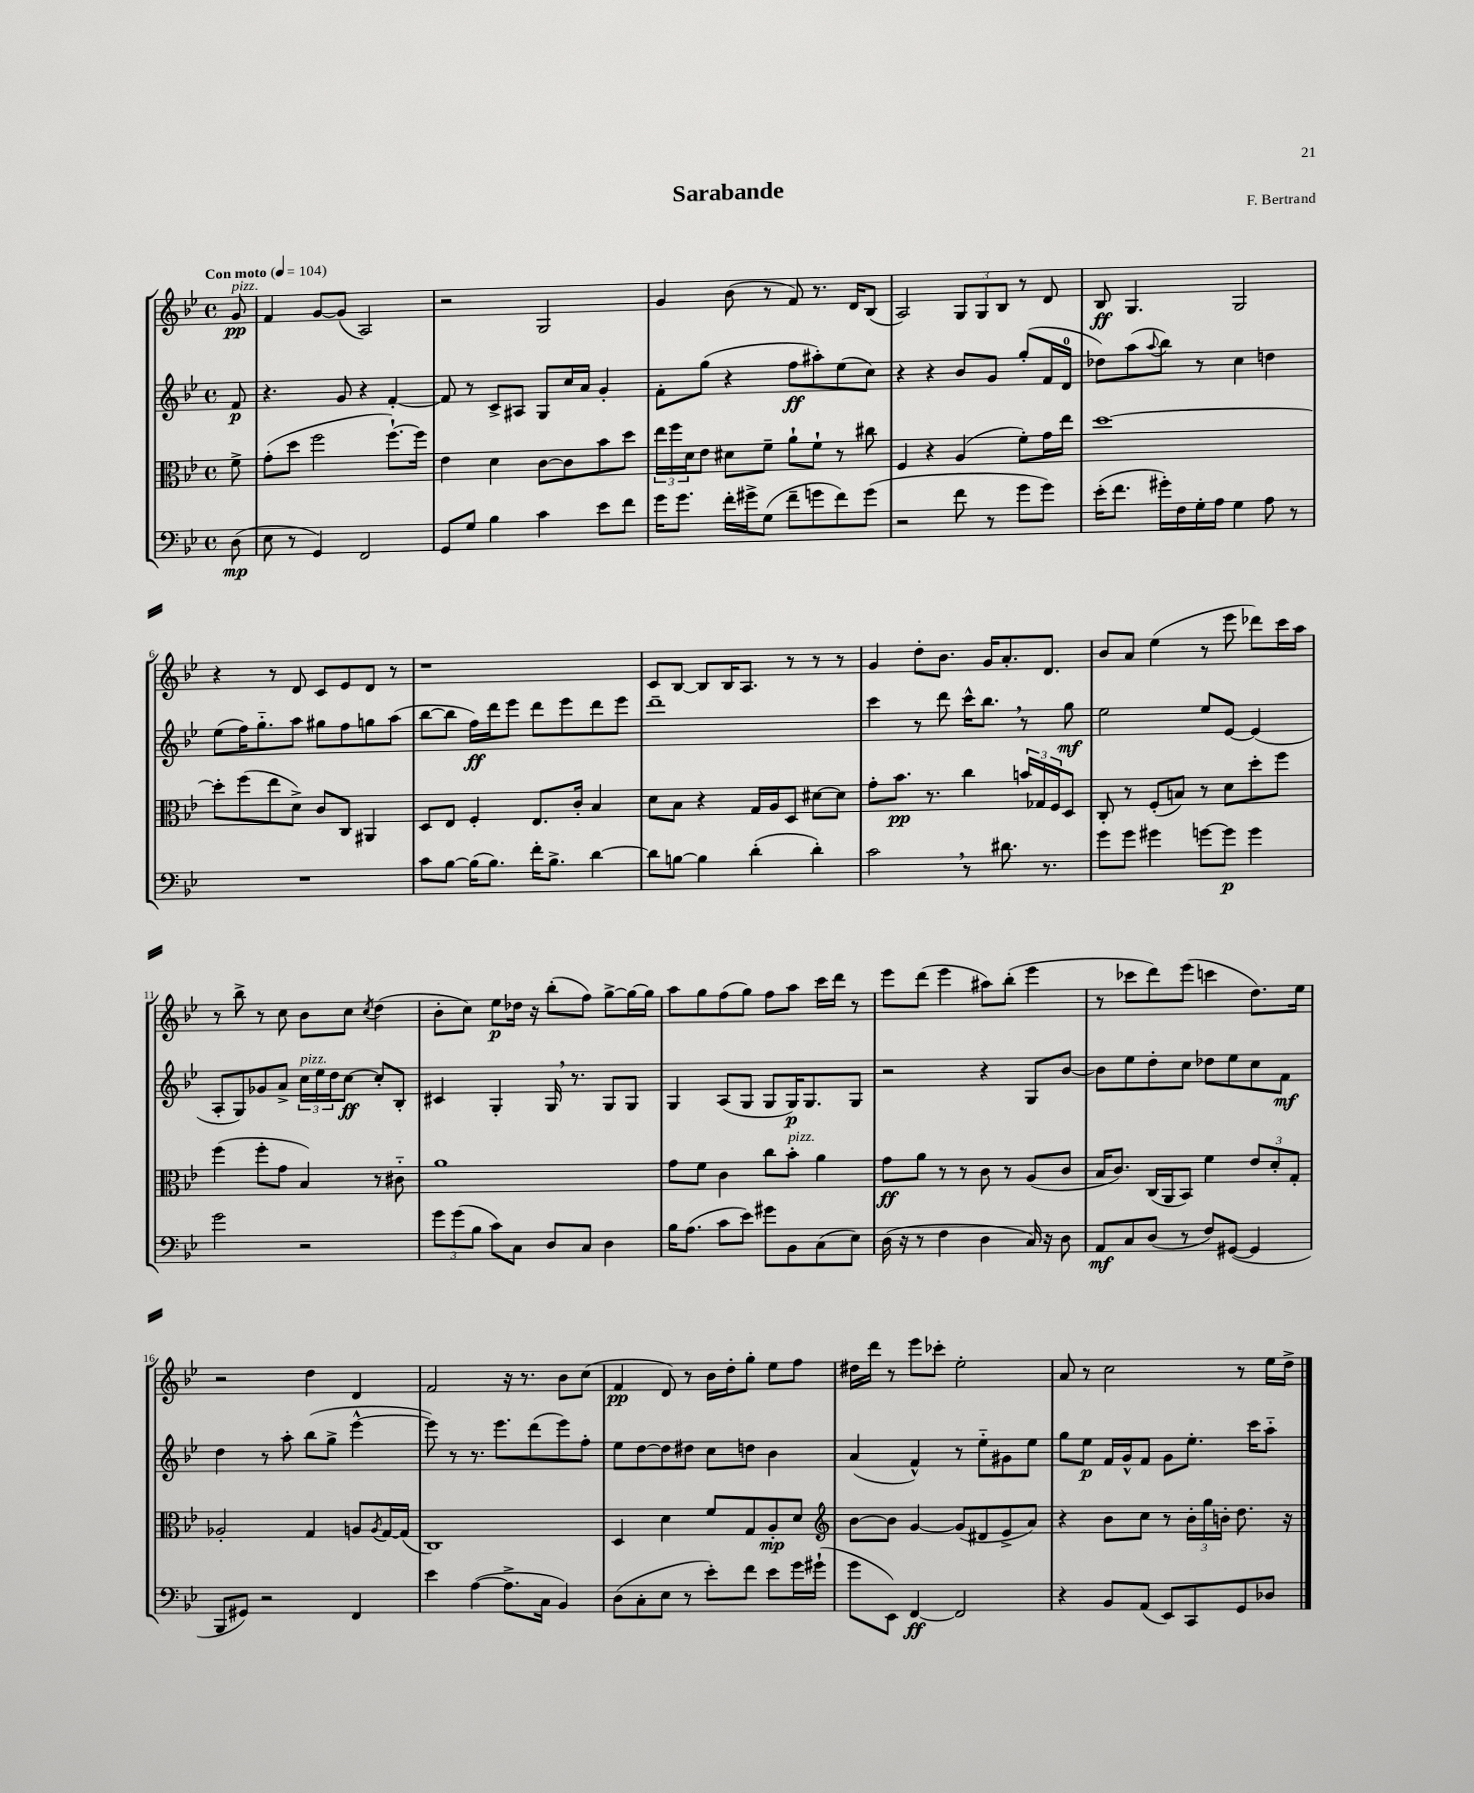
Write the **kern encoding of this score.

**kern	**dynam	**kern	**dynam	**kern	**dynam	**kern	**dynam
*part4	*part4	*part3	*part3	*part2	*part2	*part1	*part1
*staff4	*staff4	*staff3	*staff3	*staff2	*staff2	*staff1	*staff1
*clefF4	*	*clefC3	*	*clefG2	*	*clefG2	*
*k[b-e-]	*	*k[b-e-]	*	*k[b-e-]	*	*k[b-e-]	*
*M4/4	*	*M4/4	*	*M4/4	*	*M4/4	*
*met(c)	*	*met(c)	*	*met(c)	*	*met(c)	*
*MM104	*	*MM104	*	*MM104	*	*MM104	*
=	=	=	=	=	=	=	=
!	!	!	!	!	!	!LO:TX:a:B:t=Con moto	!
!	!	!	!	!	!	!LO:TX:a:i:t=pizz.	!
(8D\	mp	8f^\	.	8f/	p	8g/	pp
=1	=1	=1	=1	=1	=1	=1	=1
8E-\	.	(8g'\L	.	4.r	.	4f/	.
8r	.	8dd\J	.	.	.	.	.
4GG/)	.	2ff\	.	.	.	[8g/L	.
.	.	.	.	8g/	.	(8g/J]	.
2FF/	.	.	.	4r	.	2A/)	.
.	.	[8.ff`\L)	.	[4f'/	.	.	.
.	.	16ff\Jk]	.	.	.	.	.
=2	=2	=2	=2	=2	=2	=2	=2
8GG/L	.	4e-\	.	8f/]	.	2r	.
8G/J	.	.	.	8r	.	.	.
4B-\	.	4d\	.	8c^/L	.	.	.
.	.	.	.	8A#X/J	.	.	.
4c\	.	[8c\L	.	8G/L	.	2G/	.
.	.	8c\]	.	16cc/L	.	.	.
.	.	.	.	16a/JJ	.	.	.
8e-\L	.	8b-\	.	4g'/	.	.	.
8f\J	.	8dd\J	.	.	.	.	.
=3	=3	=3	=3	=3	=3	=3	=3
16g\KL	.	24ee-\LL	.	8f'\L	.	4g/	.
.	.	24ff\	.	.	.	.	.
8.g\J	.	.	.	.	.	.	.
.	.	24d\J	.	.	.	.	.
.	.	8e-\J	.	(8gg\J	.	.	.
16f'\LL	.	8d#X\L	.	4r	.	(8b-\	.
16g#X^\J	.	.	.	.	.	.	.
(8G\J	.	8f~\J	.	.	.	8r	.
8f~\L	.	8a`\L	.	8ff\L	ff	8f/)	.
8gn\	.	8f`\J	.	8aa#X'\)	.	8.r	.
8f\)	.	8r	.	(8ee-\	.	.	.
.	.	.	.	.	.	16d/KL	.
(8g\J	.	8cc#X\	.	8cc\J)	.	(8B-/J	.
=4	=4	=4	=4	=4	=4	=4	=4
2r	.	4F/	.	4r	.	2A/)	.
.	.	4r	.	4r	.	.	.
8f\	.	(4A/	.	8b-/L	.	12G/L	.
.	.	.	.	.	.	12G/	.
8r	.	.	.	8g/J	.	.	.
.	.	.	.	.	.	12B-/J	.
8g\L	.	8f'\L)	.	(8gg'/L	.	8r	.
8g\J)	.	16g\L	.	16f/L	.	8d/	.
.	.	16ee-\JJ	.	16d/JJ	.	.	.
=5	=5	=5	=5	=5	=5	=5	=5
(16e-'\KL	.	[1dd	.	8dd-X\L)	.	8B-/	ff
8.f\J	.	.	.	.	.	.	.
.	.	.	.	(8aa\	.	4.G/	.
.	.	.	.	8qqaa/	.	.	.
16g#X'\LL)	.	.	.	8bb-\J)	.	.	.
16F\	.	.	.	.	.	.	.
16G'\	.	.	.	8r	.	.	.
16A\JJ	.	.	.	.	.	.	.
4G\	.	.	.	4cc\	.	2G/	.
8A\	.	.	.	4ddn\	.	.	.
8r	.	.	.	.	.	.	.
!!LO:LB:g=z
=6	=6	=6	=6	=6	=6	=6	=6
1r	.	8dd'\L]	.	(8ee-\L	.	4r	.
.	.	(8ff\	.	16ff\K)	.	.	.
.	.	.	.	8.gg\	.	.	.
.	.	8ee-\	.	.	.	8r	.
.	.	8d^\J)	.	8aa\J	.	8d/	.
.	.	8c/L	.	8gg#X\L	.	8c/L	.
.	.	8C/J	.	8ff\	.	8e-/	.
.	.	4AA#X/	.	8ggn\	.	8d/J	.
.	.	.	.	(8aa\J	.	8r	.
=7	=7	=7	=7	=7	=7	=7	=7
8c\L	.	8D/L	.	[8bb-\L	.	1r	.
[8B-\J	.	8E-/J	.	8bb-\J]	.	.	.
(16B-\KL]	.	4F'/	.	16ff\LL)	ff	.	.
8.B-\J)	.	.	.	16ddd\J	.	.	.
.	.	.	.	8eee-\J	.	.	.
16f'\KL	.	8.E-/L	.	8ddd\L	.	.	.
8.B-^\J	.	.	.	.	.	.	.
.	.	.	.	8eee-\	.	.	.
.	.	16c'/Jk	.	.	.	.	.
[4d\	.	4B-/	.	8ddd\	.	.	.
.	.	.	.	8eee-\J	.	.	.
=8	=8	=8	=8	=8	=8	=8	=8
8d\L]	.	8d\L	.	1ddd~	.	8c/L	.
[8Bn\J	.	8B-\J	.	.	.	[8B-/J	.
4B\]	.	4r	.	.	.	8B-/L]	.
.	.	.	.	.	.	16B-/K	.
.	.	.	.	.	.	8.A/J	.
(4d'\	.	16G/LL	.	.	.	.	.
.	.	16A/J	.	.	.	.	.
.	.	8D/J	.	.	.	8r	.
4d'\)	.	[8d#X\L	.	.	.	8r	.
.	.	8d#\J]	.	.	.	8r	.
=9	=9	=9	=9	=9	=9	=9	=9
2c,\	.	8g'\L	.	4ccc\	.	4g/	.
.	.	8.b-\J	pp	.	.	.	.
.	.	.	.	8r	.	8dd'\L	.
.	.	8.r	.	.	.	.	.
.	.	.	.	8ddd\	.	8.b-\J	.
8r	.	4cc\	.	16ccc^^\KL	.	.	.
.	.	.	.	8.bb-,\J	.	16g/KL	.
8.d#X\	.	.	.	.	.	8.a'/	.
.	.	24bn/LL	.	8r	.	.	.
.	.	24G-X/	.	.	.	.	.
8.r	.	.	.	.	.	8.d/J	.
.	.	24F/J	.	.	.	.	.
.	.	8D/J	.	8gg\	mf	.	.
=10	=10	=10	=10	=10	=10	=10	=10
8g\L	.	8C'/	.	2ee-\	.	8b-/L	.
8g\J	.	8r	.	.	.	8a/J	.
4g#X\	.	(8F'/L	.	.	.	(4ee-\	.
.	.	8Bn/J)	.	.	.	.	.
[8gn\L	.	8r	.	8ee-/L	.	8r	.
8g\J]	p	8d\L	.	[8e-/J	.	8eee-\	.
4g\	.	8dd'\	.	(4e-/]	.	8ddd-X\L)	.
.	.	8ff\J	.	.	.	16ccc\L	.
.	.	.	.	.	.	16aa\JJ	.
!!LO:LB:g=z
=11	=11	=11	=11	=11	=11	=11	=11
2g\	.	(4ff\	.	8A'/L	.	8r	.
.	.	.	.	8G/)	.	8bb-^\	.
.	.	8ff'\L	.	8g-X/	.	8r	.
.	.	8g\J	.	8a^/J	.	8cc\	.
!	!	!	!	!LO:TX:a:i:t=pizz.	!	!	!
2r	.	4B-/)	.	24cc\LL	.	8b-\L	.
.	.	.	.	24ee-\	.	.	.
.	.	.	.	24dd\J	.	.	.
.	.	.	.	[8cc\J	ff	8cc\J	.
.	.	.	.	.	.	8qcc/	.
.	.	8r	.	8cc'/L]	.	(4dd\	.
.	.	8c#X\	.	8B-'/J	.	.	.
=12	=12	=12	=12	=12	=12	=12	=12
12g\L	.	1a	.	4c#X/	.	8b-'\L	.
(12g\	.	.	.	.	.	.	.
.	.	.	.	.	.	8cc\J)	.
12B-\J	.	.	.	.	.	.	.
8c\L)	.	.	.	4G'/	.	8ee-\L	p
8C\J	.	.	.	.	.	16dd-X\Jk	.
.	.	.	.	.	.	16r	.
8D/L	.	.	.	16G,/	.	(8bb-'\L	.
.	.	.	.	8.r	.	.	.
8C/J	.	.	.	.	.	8ff\J)	.
4D\	.	.	.	8G/L	.	[8gg^\L	.
.	.	.	.	8G/J	.	16gg\L_	.
.	.	.	.	.	.	16gg\JJ]	.
=13	=13	=13	=13	=13	=13	=13	=13
16B-\KL	.	8g\L	.	4G/	.	8aa\L	.
(8.A\J	.	.	.	.	.	.	.
.	.	8f\J	.	.	.	8gg\	.
8c\L	.	4c\	.	(8A/L	.	(8ff\	.
8e-\J)	.	.	.	8G/J	.	8gg\J)	.
8g#X\L	.	8cc\L	.	8G/L	.	8ff\L	.
!	!	!LO:TX:a:i:t=pizz.	!	!	!	!	!
8BB-\	.	8b-'\J	.	16G/K)	p	8aa\J	.
.	.	.	.	8.G/	.	.	.
(8C\	.	4a\	.	.	.	16ccc\LL	.
.	.	.	.	.	.	16ddd\JJ	.
8E-\J)	.	.	.	8G/J	.	8r	.
=14	=14	=14	=14	=14	=14	=14	=14
(16D\	.	8g\L	ff	2r	.	8eee-\L	.
16r	.	.	.	.	.	.	.
8r	.	8a\J	.	.	.	(8ddd\J	.
4F\	.	8r	.	.	.	4eee-\	.
.	.	8r	.	.	.	.	.
4D\	.	8c\	.	4r	.	8aa#X\L)	.
.	.	8r	.	.	.	(8bb-'\J	.
16C/)	.	(8A/L	.	8G/L	.	4eee-\	.
16r	.	.	.	.	.	.	.
8D\	.	8c/J	.	[8b-/J	.	.	.
=15	=15	=15	=15	=15	=15	=15	=15
8AA/L	mf	16B-/KL	.	8b-\L]	.	8r	.
.	.	8.c/J)	.	.	.	.	.
8C/	.	.	.	8ee-\	.	8ccc-X\L	.
(8D/J	.	(16C/LL	.	8dd'\	.	8ddd\)	.
.	.	16AA/J	.	.	.	.	.
8r	.	8BB-/J)	.	8cc\J	.	(8eee-\J	.
8F/L)	.	4f\	.	8dd-X\L	.	4cccn\	.
([8GG#X/J	.	.	.	8ee-\	.	.	.
4GG#/]	.	12e-/L	.	8cc\	.	8.dd\L)	.
.	.	12d'/	.	.	.	.	.
.	.	.	.	8f\J	mf	.	.
.	.	12G'/J	.	.	.	.	.
.	.	.	.	.	.	16ee-\Jk	.
!!LO:LB:g=z
=16	=16	=16	=16	=16	=16	=16	=16
8BBB-/L	.	2A-X'/	.	4dd\	.	2r	.
8GG#X/J)	.	.	.	.	.	.	.
2r	.	.	.	8r	.	.	.
.	.	.	.	8aa'\	.	.	.
.	.	4G/	.	(8bb-\L	.	4dd\	.
.	.	.	.	8gg^\J	.	.	.
4FF/	.	8An/L	.	[4eee-^^\	.	4d/	.
.	.	8qA/	.	.	.	.	.
.	.	[16G/L	.	.	.	.	.
.	.	(16G/JJ]	.	.	.	.	.
=17	=17	=17	=17	=17	=17	=17	=17
4e-\	.	1C)	.	8eee-\])	.	2f/	.
.	.	.	.	8r	.	.	.
([4A\	.	.	.	8.r	.	.	.
.	.	.	.	8.eee-\L	.	.	.
8.A^\L]	.	.	.	.	.	16r	.
.	.	.	.	.	.	8.r	.
.	.	.	.	(8ddd\	.	.	.
16C\Jk	.	.	.	.	.	.	.
4BB-/)	.	.	.	8eee-\)	.	8b-\L	.
.	.	.	.	8ff'\J	.	(8cc\J	.
=18	=18	=18	=18	=18	=18	=18	=18
(8D\L	.	4D/	.	8ee-\L	.	4f/	pp
8C'\	.	.	.	[8dd\	.	.	.
8E-\J	.	4d\	.	8dd\]	.	8d/)	.
8r	.	.	.	8dd#X\J	.	8r	.
8e-'\L)	.	8f/L	.	8cc\L	.	16b-\LL	.
.	.	.	.	.	.	16dd'\J	.
8f\J	.	8G/	.	8ddn\J	.	8gg'\J	.
8e-\L	.	8A'/	mp	4b-\	.	8ee-\L	.
16g\L	.	8d/J	.	.	.	8ff\J	.
(16g#X`\JJ	.	.	.	.	.	.	.
=19	=19	=19	=19	=19	=19	=19	=19
*	*	*clefG2	*	*	*	*	*
8g\L	.	[8b-\L	.	(4a/	.	16dd#X\LL	.
.	.	.	.	.	.	16ddd\JJ	.
8EE-\J)	.	8b-\J]	.	.	.	8r	.
[4FF/	ff	[4g/	.	4f^^/)	.	8eee-\L	.
.	.	.	.	.	.	8ccc-X'\J	.
2FF/]	.	(8g/L]	.	8r	.	2ee-'\	.
.	.	8d#X/	.	8ee-\L	.	.	.
.	.	8e-^/	.	8g#X\	.	.	.
.	.	8a/J)	.	8ee-\J	.	.	.
=20	=20	=20	=20	=20	=20	=20	=20
4r	.	4r	.	8gg\L	.	8a/	.
.	.	.	.	8ee-\J	p	8r	.
8BB-/L	.	8b-\L	.	16f/LL	.	2cc\	.
.	.	.	.	16g^^/J	.	.	.
(8AA/J	.	8cc\J	.	8f/J	.	.	.
8EE-/L)	.	8r	.	8g\L	.	.	.
8CC/	.	24b-'\LL	.	8.ee-'\J	.	.	.
.	.	24gg\	.	.	.	.	.
.	.	24bn'\JJ	.	.	.	.	.
8GG/	.	8.dd\	.	.	.	8r	.
.	.	.	.	16ccc\KL	.	.	.
8D-X/J	.	.	.	8aa\J	.	16ee-\LL	.
.	.	16r	.	.	.	16dd^\JJ	.
==	==	==	==	==	==	==	==
*-	*-	*-	*-	*-	*-	*-	*-
